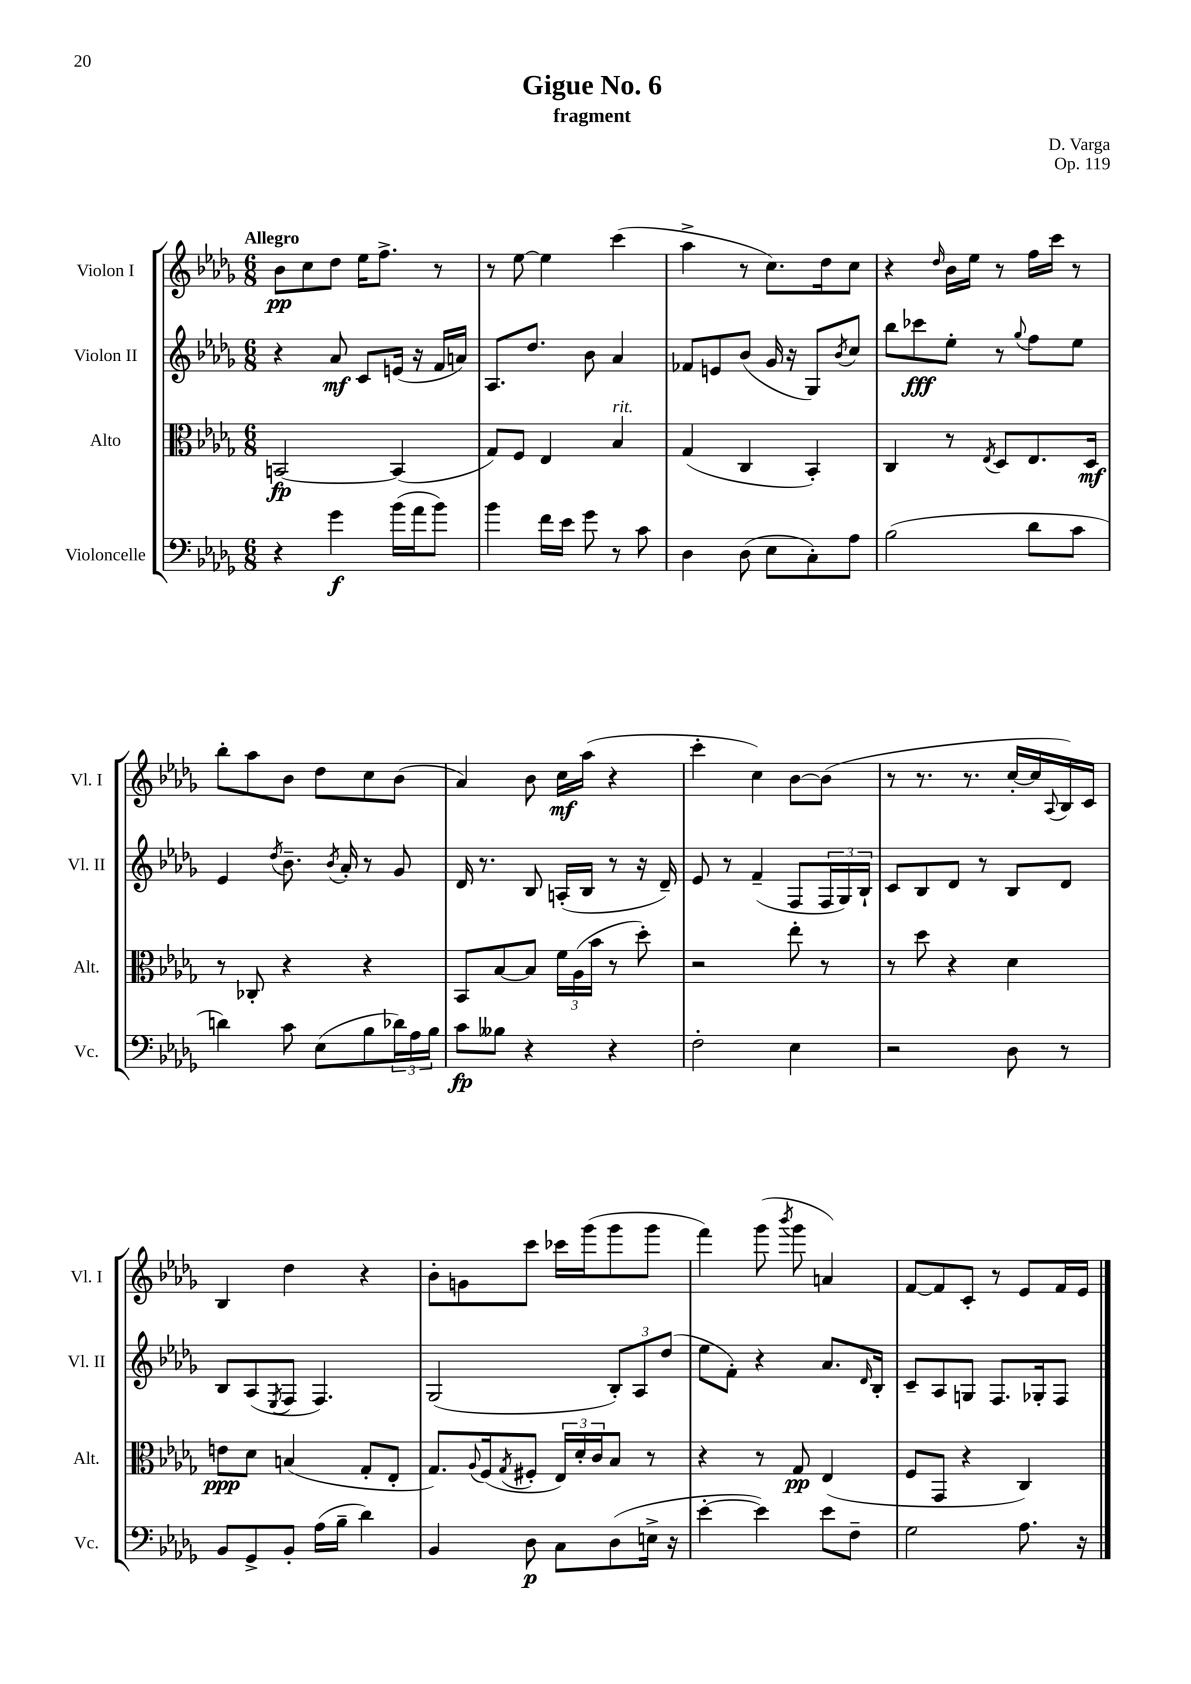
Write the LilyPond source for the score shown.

\header { title = "Gigue No. 6" composer = "D. Varga" subtitle = "fragment" opus = "Op. 119" }
<<
\new StaffGroup <<
\new Staff = "s0" \with { instrumentName = "Violon I" shortInstrumentName = "Vl. I" } {
    \clef treble \key des \major \numericTimeSignature \time 6/8 \tempo "Allegro"
    bes'8\pp c''8 des''8 ees''16 f''8.-> r8 |
    r8 ees''8~ ees''4 c'''4( |
    aes''4-> r8 c''8.) des''16 c''8 |
    r4 \grace { des''16 } bes'16 ees''16 r8 f''16 c'''16 r8 |
    bes''8-. aes''8 bes'8 des''8 c''8 bes'8( |
    aes'4) bes'8 c''16\mf aes''16( r4 |
    c'''4-. c''4) bes'8~ bes'8( |
    r8 r8. r8. c''16~-. c''16 \appoggiatura { aes8 } bes16) c'16 |
    bes4 des''4 r4 |
    bes'8-. g'8 c'''8 ces'''16 ges'''16( ges'''8 ges'''8 |
    f'''4) ges'''8( \acciaccatura { bes'''8 } ges'''8 a'4) |
    f'8~ f'8 c'8-. r8 ees'8 f'16 ees'16 \bar "|." |
}
\new Staff = "s1" \with { instrumentName = "Violon II" shortInstrumentName = "Vl. II" } {
    \clef treble \key des \major \numericTimeSignature \time 6/8
    r4 aes'8\mf c'8 e'16( r16 f'16 a'16) |
    aes8. des''8. bes'8 aes'4 |
    fes'8 e'8 bes'8( ges'16 r16 ges8) \acciaccatura { bes'8 } c''8 |
    bes''8 ces'''8\fff ees''8-. r8 \appoggiatura { ges''8 } f''8 ees''8 |
    ees'4 \acciaccatura { des''8 } bes'8.-- \acciaccatura { bes'8 } aes'16-. r8 ges'8 |
    des'16 r8. bes8 a16-.( bes16 r8 r16 des'16--) |
    ees'8 r8 f'4--( f8 \tuplet 3/2 { f16 ges16) bes16-! } |
    c'8 bes8 des'8 r8 bes8 des'8 |
    bes8 aes8( \acciaccatura { ees8 } f8 f4.) |
    ges2( \tuplet 3/2 { bes8-.) aes8 des''8( } |
    ees''8 f'8-.) r4 aes'8. \grace { des'16 } bes16-. |
    c'8-- aes8 g8 f8. ges16-. f8 \bar "|." |
}
\new Staff = "s2" \with { instrumentName = "Alto" shortInstrumentName = "Alt." } {
    \clef alto \key des \major \numericTimeSignature \time 6/8
    b,2~\fp b,4( |
    ges8) f8 ees4 bes4^\markup { \italic "rit." } |
    ges4( c4 bes,4-.) |
    c4 r8 \acciaccatura { ees8 } des8 ees8. des16\mf |
    r8 ces8-. r4 r4 |
    bes,8 bes8~ bes8 \tuplet 3/2 { f'16 aes16( bes'16 } r8 des''8-.) |
    r2 ees''8-. r8 |
    r8 des''8 r4 des'4 |
    e'8\ppp des'8 b4( ges8-. ees8-. |
    ges8.) \appoggiatura { aes8 } f16( \acciaccatura { ges8 } fis8-. \tuplet 3/2 { ees16) des'16-. c'16 } bes8 r8 |
    r4 r8 ges8\pp ees4( |
    f8 ges,8 r4 c4) \bar "|." |
}
\new Staff = "s3" \with { instrumentName = "Violoncelle" shortInstrumentName = "Vc." } {
    \clef bass \key des \major \numericTimeSignature \time 6/8
    r4 ges'4\f bes'16( aes'16 bes'8) |
    bes'4 f'16 ees'16 ges'8 r8 c'8 |
    des4 des8( ees8 c8-.) aes8 |
    bes2( des'8 c'8 |
    d'4) c'8 ees8( bes8 \tuplet 3/2 { des'16) aes16 bes16 } |
    c'8\fp beses8 r4 r4 |
    f2-. ees4 |
    r2 des8 r8 |
    bes,8 ges,8-> bes,8-. aes16( bes16-- des'4) |
    bes,4 des8\p c8 des8( e16-> r16 |
    ees'4~-. ees'4) ees'8 f8-- |
    ges2 aes8. r16 \bar "|." |
}
>>
>>
\layout { \context { \Score \remove "Bar_number_engraver" } }
